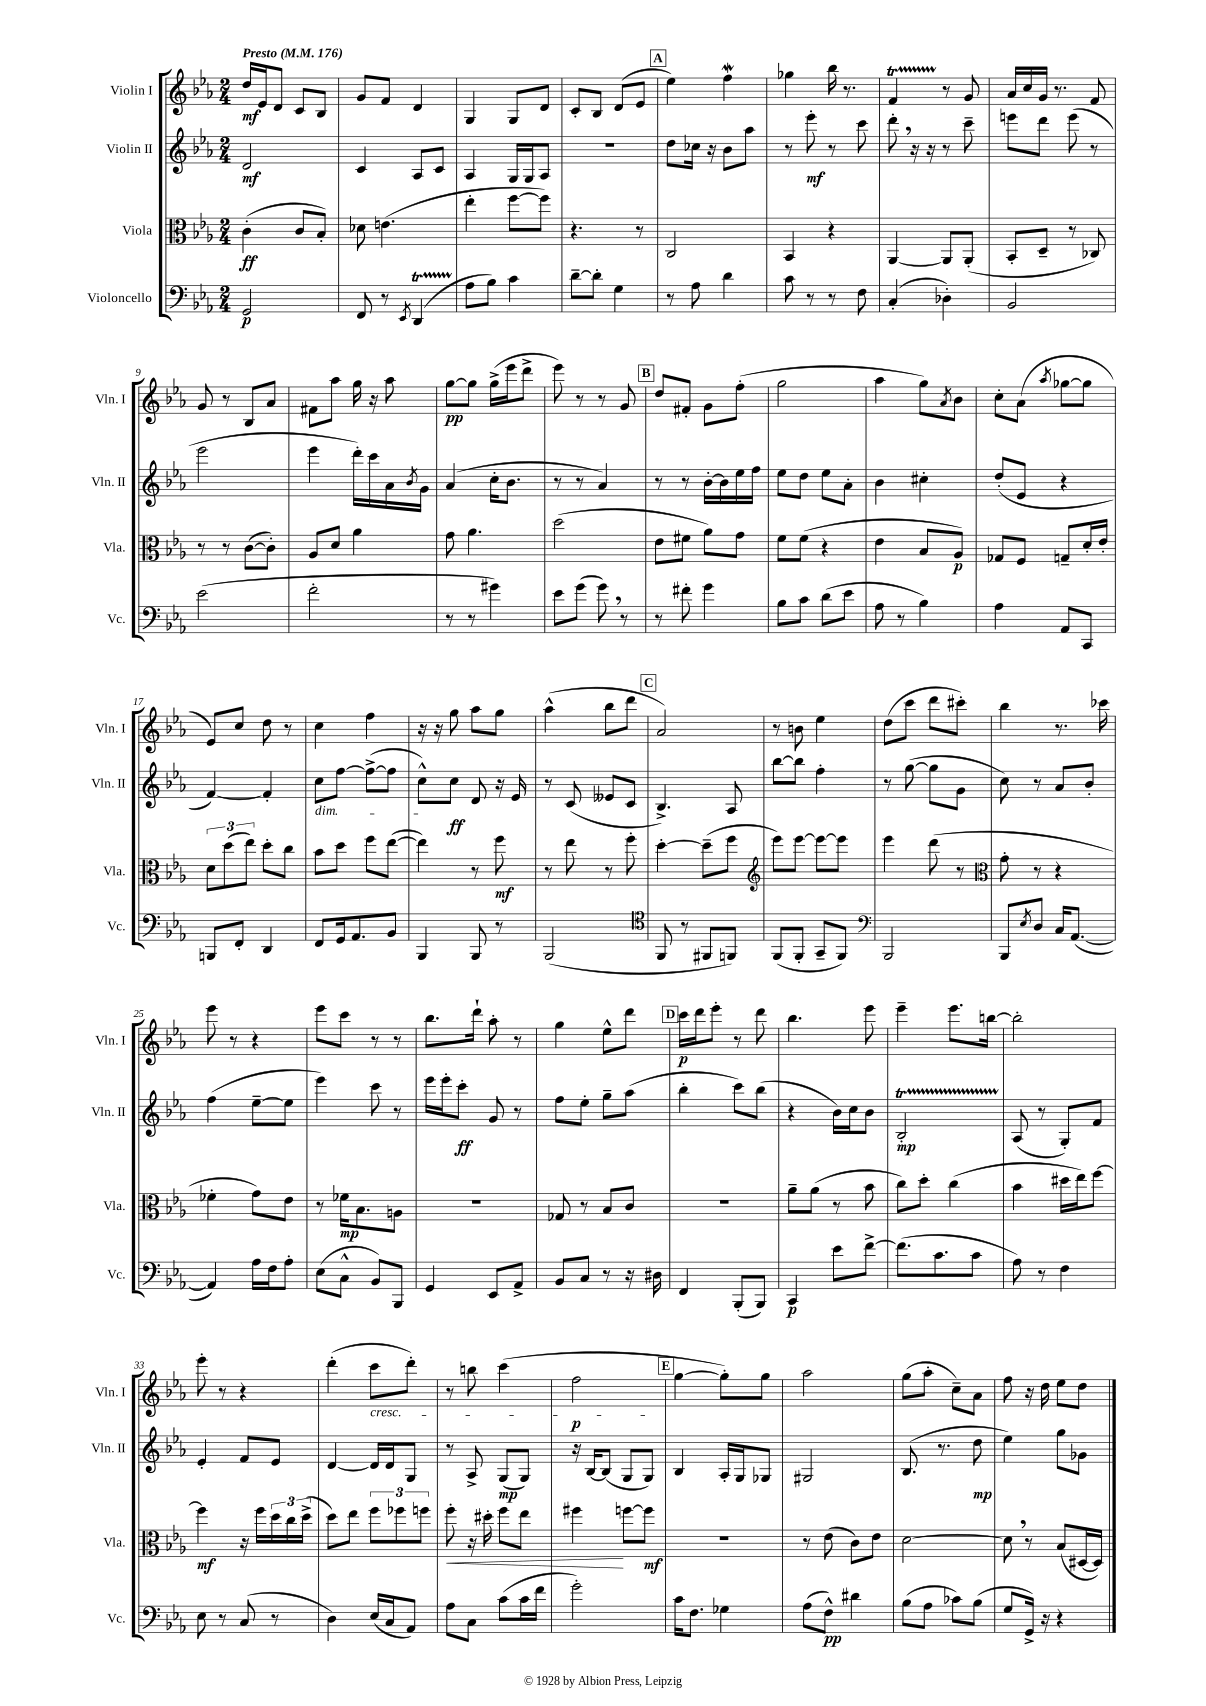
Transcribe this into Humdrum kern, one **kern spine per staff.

**kern	**kern	**kern	**kern
*staff4	*staff3	*staff2	*staff1
*clefF4	*clefC3	*clefG2	*clefG2
*k[b-e-a-]	*k[b-e-a-]	*k[b-e-a-]	*k[b-e-a-]
*M2/4	*M2/4	*M2/4	*M2/4
*MM176	*MM176	*MM176	*MM176
2GG	(4c'	2d	16dd
.	.	.	16e-
.	.	.	8d
.	8c	.	8c
.	8B-')	.	8B-
=	=	=	=
8FF	8d-	4c	8g
8r	(4.e	.	8f
8qEE-	.	.	.
(4DD	.	8A-	4d
.	.	8c	.
=	=	=	=
8A-	4ee-'	4A-	4G
8B-)	.	.	.
4c	[8ff	16G	8G
.	.	16G	.
.	8ff])	8A-	8d
=	=	=	=
[8d~	4.r	2r	8c'
8d']	.	.	8B-
4G	.	.	(8d
.	8r	.	8e-
=	=	=	=
8r	2C	8dd	4ee-)
8A-	.	16cc-	.
.	.	16r	.
4d	.	8b-	4ff
.	.	8aa-	.
=	=	=	=
8c	4BB-	8r	4gg-
8r	.	8eee-'	.
8r	4r	8r	16bb-
.	.	.	8.r
8F	.	8ccc	.
=	=	=	=
(4C'	[4AA-	8ddd'	4f
.	.	16r	.
.	.	16r	.
4D-')	8AA-]	8r	8r
.	(8AA-'	8ccc~	8g
=	=	=	=
2BB-	8BB-'	8eee	16a-
.	.	.	16cc
.	8D~	8ddd	16g
.	.	.	8.r
.	8r	(8eee	.
.	8C-)	8r	8f
=	=	=	=
(2e-	8r	2eee-	8g
.	8r	.	8r
.	([8c	.	8B-
.	8c'])	.	8a-
=	=	=	=
2f'	8A-	4eee-	8f#
.	8d	.	8aa-
.	4a-	16ddd')	16gg
.	.	16ccc	16r
.	.	16a-	8aa-
.	.	8qb-	.
.	.	16g	.
=	=	=	=
8r	8g	(4a-	[8gg
8r	4.a-	.	8gg]
4g#)	.	16cc'	(16gg^
.	.	8.b-	16eee-
.	.	.	8ddd^
=	=	=	=
8e-	(2dd	8r	8eee-)
(8g	.	8r	8r
8g)	.	4a-)	8r
8r	.	.	8g
=	=	=	=
8r	8e-	8r	8dd
8f#'	8f#	8r	8f#'
4g	8a-)	[16b-'	8g
.	.	16b-]	.
.	8g	16ee-	(8ff'
.	.	16ff	.
=	=	=	=
8B-	8f	8ee-	2gg
8c	(8f	8dd	.
(8d	4r	8ee-	.
8e-	.	8a-'	.
=	=	=	=
8A-	4e-	4b-	4aa-
8r	.	.	.
4B-)	8B-	4cc#'	8gg)
.	.	.	8qa-
.	8A-)	.	8b-
=	=	=	=
4A-	8G-	(8dd'	8cc'
.	8F	8e-	(8a-
.	.	.	8qaa-
8AA-	8G~	4r	[8gg-
8CC	16d'	.	8gg-]
.	16e-'	.	.
=	=	=	=
8BBB	12d	[4f)	8e-)
.	(12dd	.	.
8FF'	.	.	8cc
.	12ee-)	.	.
4DD	8dd'	4f']	8dd
.	8cc	.	8r
=	=	=	=
8FF	8b-	8cc	4cc
16GG	8dd	[8ff	.
8.AA-	.	.	.
.	8ff	(8ff^_	4ff
8BB-	([8ee-	8ff]	.
=	=	=	=
4BBB-	4ee-])	8cc^^)	16r
.	.	.	16r
.	.	8cc	8gg
8BBB-	8r	8d	8aa-
8r	8ff	16r	8gg
.	.	16e-	.
=	=	=	=
(2BBB-	8r	8r	(4aa-^^
.	8ee-	(8c	.
.	8r	8e--	8bb-
.	8ff'	8c	8ddd
=	=	=	=
*clefC4	*	*	*
8FF	[4dd'	4.B-^)	2a-)
8r	.	.	.
8FF#	(8dd~]	.	.
8FF)	8ff	8A-	.
=	=	=	=
*	*clefG2	*	*
(8FF	8eee-)	[8bb-	8r
8FF'	[8eee-	8bb-]	8b
8GG~	8eee-_	4ff'	4ee-
8FF)	8eee-]	.	.
=	=	=	=
*clefF4	*	*	*
2BBB-	4eee-	8r	(8dd
.	.	([8gg	8ccc
.	(8ddd	8gg]	8ddd
.	8r	8g	8ccc#')
=	=	=	=
*	*clefC3	*	*
8BBB-	8g'	8cc)	4bb-
8qE-	.	.	.
8D	8r	8r	.
16C	4r	8a-	8.r
([8.AA-	.	.	.
.	.	8b-'	.
.	.	.	16ccc-
=	=	=	=
4AA-])	4f-'	(4ff	8eee-
.	.	.	8r
16A-	8g)	[8ee-~	4r
16F	.	.	.
8A-'	8e-	8ee-]	.
=	=	=	=
(8E-	8r	4eee-)	8eee-
8C^^	16f-	.	8ccc
.	8.B-	.	.
8BB-)	.	8ccc	8r
8BBB-	8A	8r	8r
=	=	=	=
4GG	2r	16eee-	8.bb-
.	.	16eee-'	.
.	.	8ccc'	.
.	.	.	16ddd`
8EE-	.	8g	8aa-'
8AA-^	.	8r	8r
=	=	=	=
8BB-	8G-	8ff	4gg
8C	8r	8ee-'	.
8r	8B-	8gg~	8ee-^^
16r	8c	(8aa-	8ddd
16D#	.	.	.
=	=	=	=
4FF	2r	4bb-'	16ccc
.	.	.	16ddd
.	.	.	8eee-'
(8BBB-'	.	8ccc)	8r
8BBB-)	.	(8bb-	8ddd
=	=	=	=
4CC	8a-~	4r	4.bb-
.	(8a-	.	.
8e-	8r	16b-)	.
.	.	16cc	.
[8f^	8b-	8b-	8eee-
=	=	=	=
(8.f]	8cc)	2B-'	4eee-~
.	8dd'	.	.
8.c	.	.	.
.	(4cc	.	8.eee-
8c	.	.	.
.	.	.	[16bb
=	=	=	=
8A-)	4b-	(8A-	2bb']
8r	.	8r	.
4F	16dd#	8G')	.
.	16ee-)	.	.
.	[8ff	8f	.
=	=	=	=
8E-	4ff]	4e-'	8eee-'
8r	.	.	8r
(8C	16r	8f	4r
.	16ff	.	.
8r	24dd	8e-	.
.	24cc	.	.
.	(24dd^	.	.
=	=	=	=
4D)	8dd)	[4d	(4ddd'
.	8ee-	.	.
(16E-	12ff	16d]	8ccc
16C	.	16d	.
.	12ff-	.	.
8AA-)	.	8G	8ddd')
.	12ff	.	.
=	=	=	=
8A-	8ff'	8r	8r
8C	16r	8A-^	8bb
.	16dd#'	.	.
(8c	8ff	(8G	(4ccc
16c	8ee-	8G)	.
16f	.	.	.
=	=	=	=
2g')	4ff#	16r	2ff
.	.	[16B-	.
.	.	(8B-]	.
.	[8ff	8G	.
.	8ff]	8G)	.
=	=	=	=
16c	2r	4B-	[4gg
8.F	.	.	.
4G-	.	16A-'	8gg'])
.	.	16G	.
.	.	8G-	8gg
=	=	=	=
(8A-	8r	2G#	2aa-
8F^^)	(8e-	.	.
4d#	8c)	.	.
.	8e-	.	.
=	=	=	=
(8B-	[2d	(8.B-	(8gg
8A-	.	.	8aa-'
.	.	8.r	.
8c-)	.	.	8cc~)
(8B-	.	8dd	8a-
=	=	=	=
8G	8d]	4ee-)	8ff
16GG^)	8r	.	16r
16r	.	.	16dd
4r	(8B-	8gg	8ee-
.	[16D#	8g-	8dd
.	16D#])	.	.
==	==	==	==
*-	*-	*-	*-
